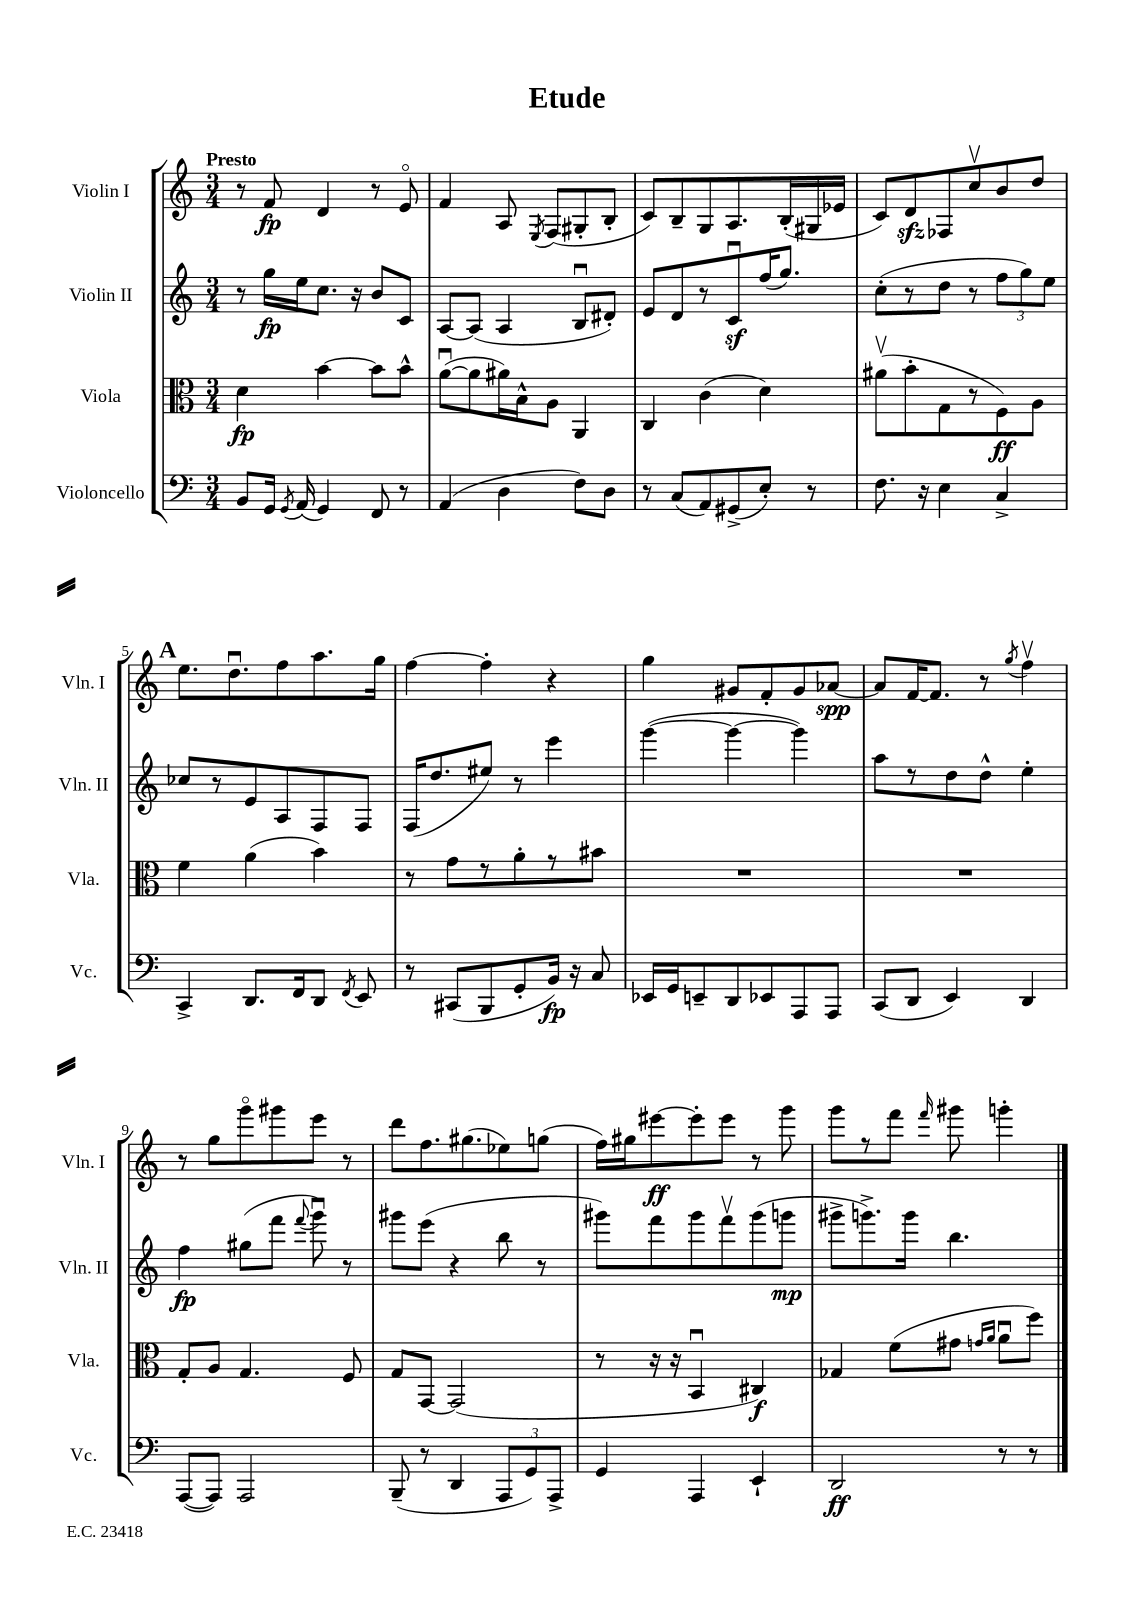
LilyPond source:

\header { title = "Etude" }
<<
\new StaffGroup <<
\new Staff = "s0" \with { instrumentName = "Violin I" shortInstrumentName = "Vln. I" } {
    \clef treble \key c \major \numericTimeSignature \time 3/4 \tempo "Presto"
    \autoBeamOff r8 f'8\fp d'4 r8 e'8\flageolet |
    f'4 a8 \acciaccatura { e8 } f8[( gis8-. b8]-. |
    c'8[) b8-- g8 a8. b16-.( gis16 ees'16] |
    c'8[) d'8\sfz fes8 c''8\upbow b'8 d''8] |
    \mark \markup { \bold "A" } e''8.[ d''8.\downbow f''8 a''8. g''16] |
    f''4~ f''4-. r4 |
    g''4 gis'8[ f'8-. gis'8 aes'8]~\spp |
    aes'8[ f'16~ f'8.] r8 \acciaccatura { g''8 } f''4\upbow |
    r8 g''8[ g'''8\flageolet gis'''8 e'''8] r8 |
    d'''8[ f''8. gis''8.( ees''8) g''8]( |
    f''16[) gis''16 eis'''8~\ff eis'''8-. eis'''8] r8 g'''8 |
    g'''8[ r8 f'''8] \grace { f'''16 } gis'''8 g'''4-. \bar "|." |
}
\new Staff = "s1" \with { instrumentName = "Violin II" shortInstrumentName = "Vln. II" } {
    \clef treble \key c \major \numericTimeSignature \time 3/4
    \autoBeamOff r8 g''16[\fp e''16 c''8.] r16 b'8[ c'8] |
    a8[~ a8]( a4 b8[\downbow dis'8]-.) |
    e'8[ d'8 r8 c'8\downbow\sf f''16( g''8.]) |
    c''8[-.( r8 d''8] r8 \tuplet 3/2 { f''8[ g''8) e''8] } |
    \mark \markup { \bold "A" } ces''8[ r8 e'8 a8 f8 f8] |
    f16[( d''8. eis''8]) r8 e'''4 |
    g'''4~( g'''4~ g'''4) |
    a''8[ r8 d''8 d''8]-^ e''4-. |
    f''4\fp gis''8[( f'''8] \appoggiatura { f'''8 } g'''8\downbow) r8 |
    gis'''8[ e'''8]( r4 b''8 r8 |
    gis'''8[) f'''8 gis'''8 f'''8\upbow gis'''8( g'''8]\mp |
    gis'''8[-> g'''8.->) g'''16] b''4. \bar "|." |
}
\new Staff = "s2" \with { instrumentName = "Viola" shortInstrumentName = "Vla." } {
    \clef alto \key c \major \numericTimeSignature \time 3/4
    \autoBeamOff d'4\fp b'4~ b'8[ b'8]-^ |
    a'8[~\downbow( a'8 ais'16) b16-^ a8] a,4 |
    c4 c'4( d'4) |
    ais'8[\upbow( b'8-. g8 r8 f8\ff) a8] |
    \mark \markup { \bold "A" } f'4 a'4( b'4) |
    r8 g'8[ r8 a'8-. r8 bis'8] |
    R2. |
    R2. |
    g8[-. a8] g4. f8 |
    g8[ g,8]~ g,2( |
    r8 r16 r16 b,4\downbow cis4\f) |
    ges4 f'8[( gis'8] \grace { g'16[ a'16] } a'8[\downbow f''8]) \bar "|." |
}
\new Staff = "s3" \with { instrumentName = "Violoncello" shortInstrumentName = "Vc." } {
    \clef bass \key c \major \numericTimeSignature \time 3/4
    \autoBeamOff b,8[ g,16] \acciaccatura { g,8 } a,16( g,4) f,8 r8 |
    a,4( d4 f8[) d8] |
    r8 c8[( a,8) gis,8->( e8]-.) r8 |
    f8. r16 e4 c4-> |
    \mark \markup { \bold "A" } c,4-> d,8.[ f,16 d,8] \acciaccatura { f,8 } e,8 |
    r8 cis,8[( b,,8 g,8-. b,16]\fp) r16 c8 |
    ees,16[ g,16 e,8-- d,8 ees,8 a,,8 a,,8] |
    c,8[( d,8] e,4) d,4 |
    a,,8[~( a,,8]) a,,2 |
    b,,8--( r8 d,4 \tuplet 3/2 { a,,8[ g,8) a,,8]-> } |
    g,4 a,,4 e,4-! |
    d,2\ff r8 r8 \bar "|." |
}
>>
>>
